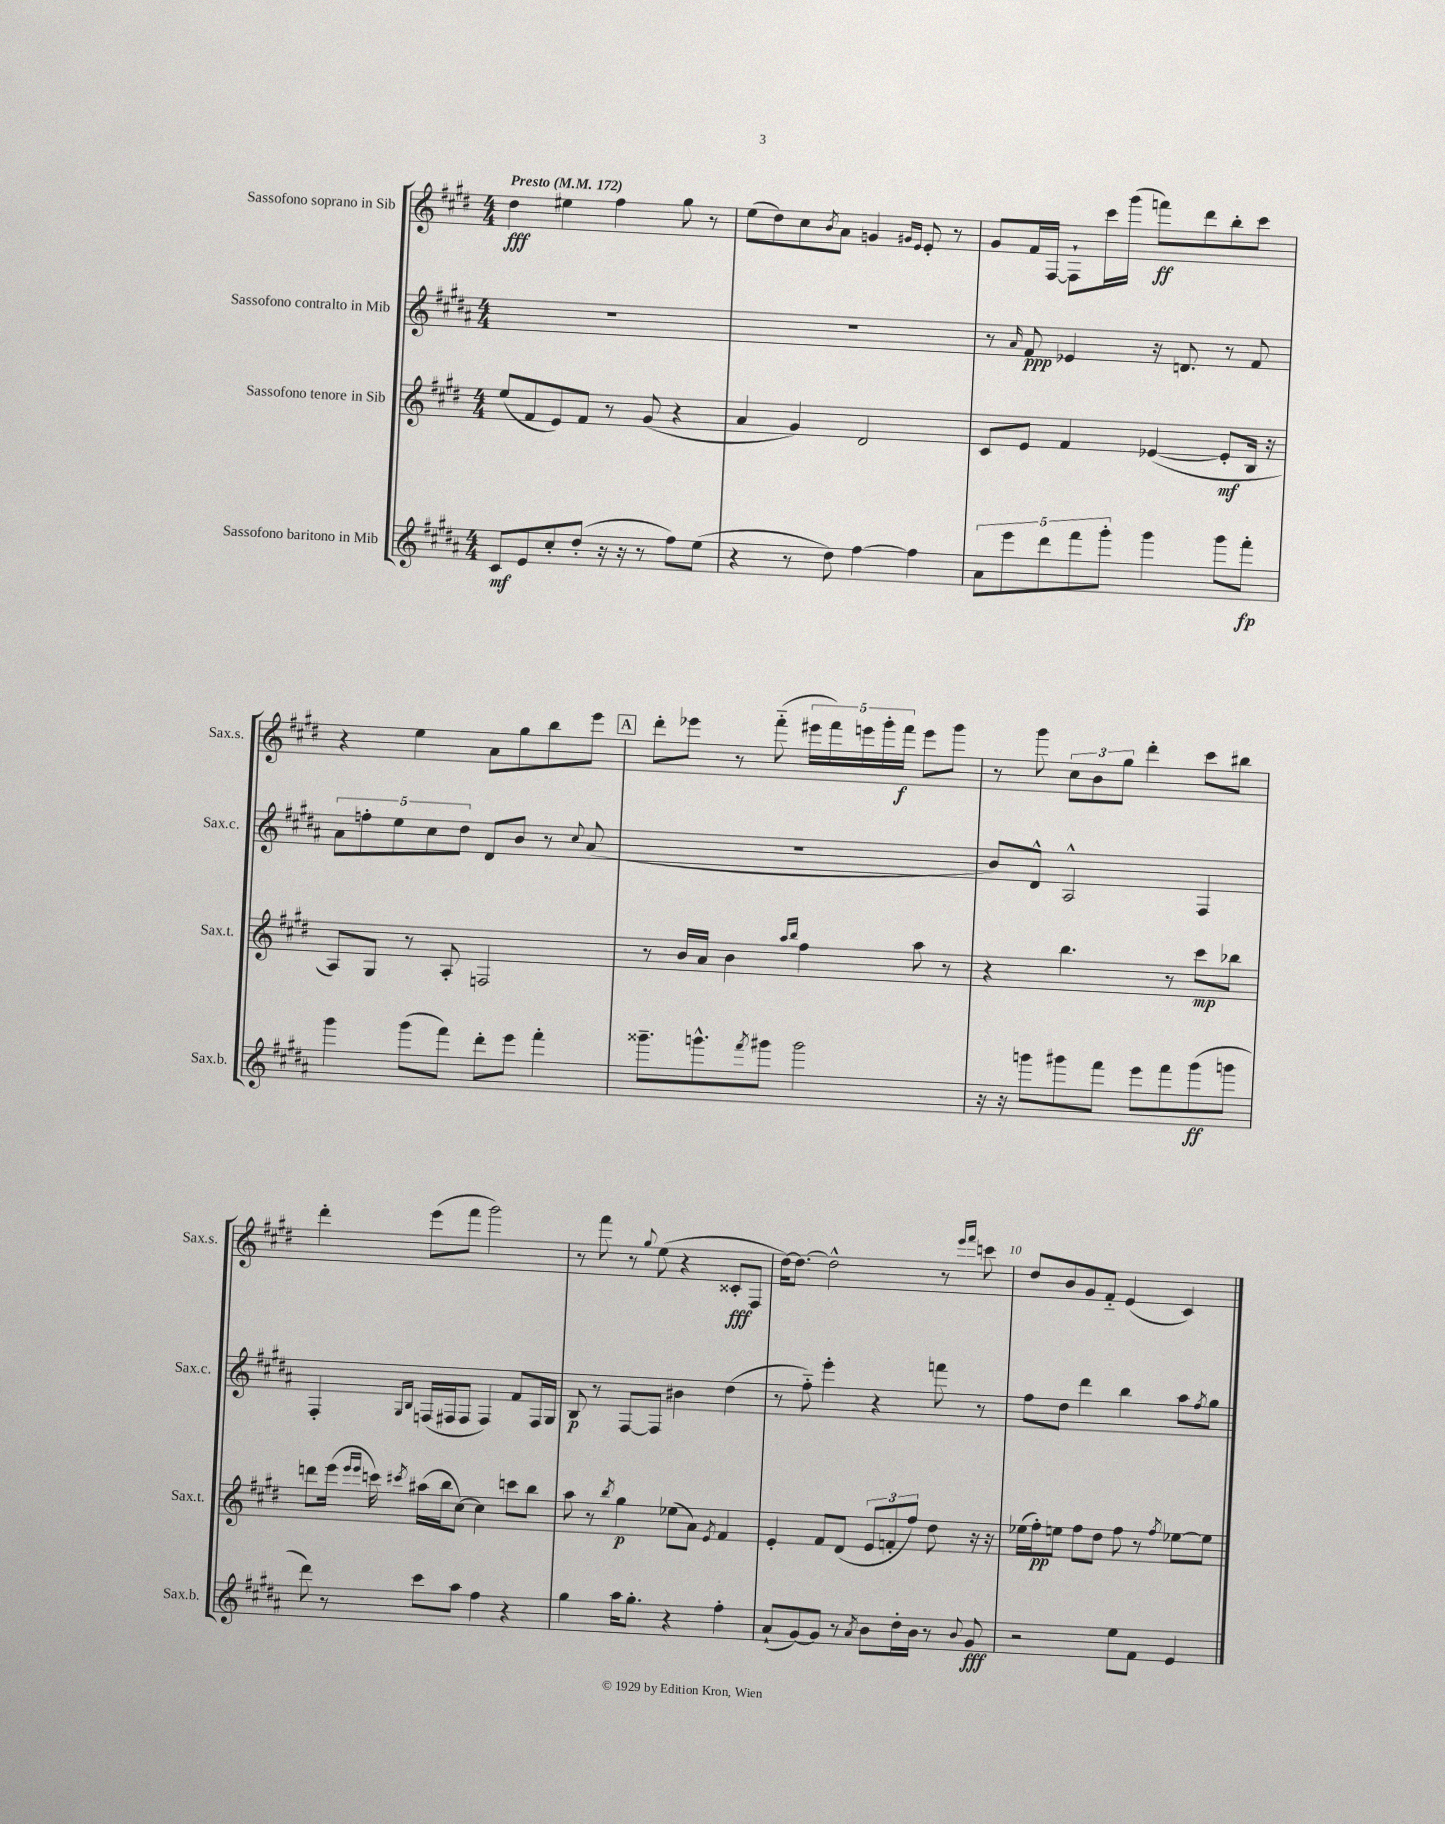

**kern	**kern	**kern	**kern
*staff4	*staff3	*staff2	*staff1
*clefG2	*clefG2	*clefG2	*clefG2
*k[f#c#g#d#a#]	*k[f#c#g#d#]	*k[f#c#g#d#a#]	*k[f#c#g#d#]
*M4/4	*M4/4	*M4/4	*M4/4
*MM172	*MM172	*MM172	*MM172
8c#	(8ee	1r	4dd#
8e	8f#	.	.
8cc#'	8e)	.	4ee#
(8dd#'	8f#	.	.
16r	8r	.	4ff#
16r	.	.	.
8r	(8g#	.	.
8ff#)	4r	.	8gg#
(8ee	.	.	8r
=	=	=	=
4r	4a	1r	(8ee
.	.	.	8dd#)
8r	4g#)	.	8cc#
.	.	.	8qb
8dd#)	.	.	8a
[4ff#	2d#	.	4g
.	.	.	16qqg#
.	.	.	16qqe
4ff#]	.	.	8e'
.	.	.	8r
=	=	=	=
10a#	8c#	8r	8g#
10eee	.	.	.
.	.	16qqa#	.
.	8e	8f#	16f#
.	.	.	[16F#
10ddd#	.	.	.
.	4f#	4e-	8F#`]
10fff#	.	.	.
.	.	.	16ccc#
10ggg#'	.	.	.
.	.	.	(16ggg#
4ggg#	([4e-	16r	8fff)
.	.	8.d	.
.	.	.	8ddd#
8ggg#	8e-']	8r	8bb'
8fff#'	16B	8f#	8ccc#
.	16r	.	.
=	=	=	=
4ggg#	8A)	10a#	4r
.	.	10ff'	.
.	8G#	.	.
.	.	10ee	.
(8ggg#	8r	.	4ee
.	.	10cc#	.
8fff#)	8A'	.	.
.	.	10dd#	.
8ddd#'	2F	8d#	8a
8eee	.	8b	8gg#
4fff#'	.	8r	8bb
.	.	8qqcc#	.
.	.	(8a#	8eee
=	=	=	=
8.ggg##~	8r	1r	8ddd#'
.	16b	.	8eee-
8.ggg^^	16a	.	.
.	4b	.	8r
8qfff#	.	.	.
8ggg#	.	.	(8fff#'~
.	16qqaa	.	.
.	16qqbb	.	.
2ggg#	4ff#	.	20eee#
.	.	.	20fff#)
.	.	.	20eee
.	.	.	20ggg#'
.	.	.	20fff#
.	8aa	.	8eee
.	8r	.	8ggg#
=	=	=	=
16r	4r	8b)	8r
16r	.	.	.
8ggg	.	8d#^^	8ggg#
8ggg#	4.bb	2A#^^	12cc#
.	.	.	12b
8fff#	.	.	.
.	.	.	12gg#
8eee	.	.	4ddd#'
8fff#	8r	.	.
(8ggg#	8ccc#	4F#	8ccc#
8ggg	8bb-	.	8bb#
=	=	=	=
8ddd#)	8ddd	4F#'	4ddd#'
8r	(16eee	.	.
.	16qqeee	.	.
.	16qqeee	.	.
.	16ccc)	.	.
.	.	16qqG#	.
.	8qccc#	16qqB	.
8ccc#	(16aa#	(16F	(8eee
.	16bb	16F#	.
8aa#	[8cc#)	8F#	8fff#
4ff#	4cc#]	4F#)	2ggg#)
4r	8ccc	8f#	.
.	8bb	16F#	.
.	.	16G#	.
=	=	=	=
4gg#	8aa	8B	8r
.	8r	8r	8fff#
.	8qbb	.	.
16aa#	4gg#	[8F#	8r
8.gg#'	.	.	.
.	.	.	8qqgg#
.	.	8F#]	(8ee
4r	(8ee-	4b#	4r
.	8a)	.	.
.	8qe	.	.
4ff#'	4f#	(4dd#	8c##'
.	.	.	8F#
=	=	=	=
(8a#`	4e'	8r	[16dd#)
.	.	.	8.dd#_
[8g#)	.	8ff#'~)	.
8g#]	8f#	4eee'	2dd#^^]
8r	(8d#	.	.
8qa#	.	.	.
8b	12e	4r	.
.	12f'	.	.
16dd#'	.	.	.
.	12ff#)	.	.
16b	.	.	.
8r	8dd#	8fff	8r
.	.	.	16qqeee
8qqb	.	.	16qqfff#
8g#	16r	8r	8ccc
.	16r	.	.
=	=	=	=
2r	(16ee-	8ff#	8dd#
.	16ff#')	.	.
.	8ee	8dd#	8b
.	8ff#	4ddd#	8g#
.	8dd#	.	8f#'~
8ee	8ff#	4bb	(4e
8f#	8r	.	.
.	8qff#	.	.
4e	[8ee-	8aa#	4c#)
.	.	8qff#	.
.	8ee-]	8gg#	.
==	==	==	==
*-	*-	*-	*-
